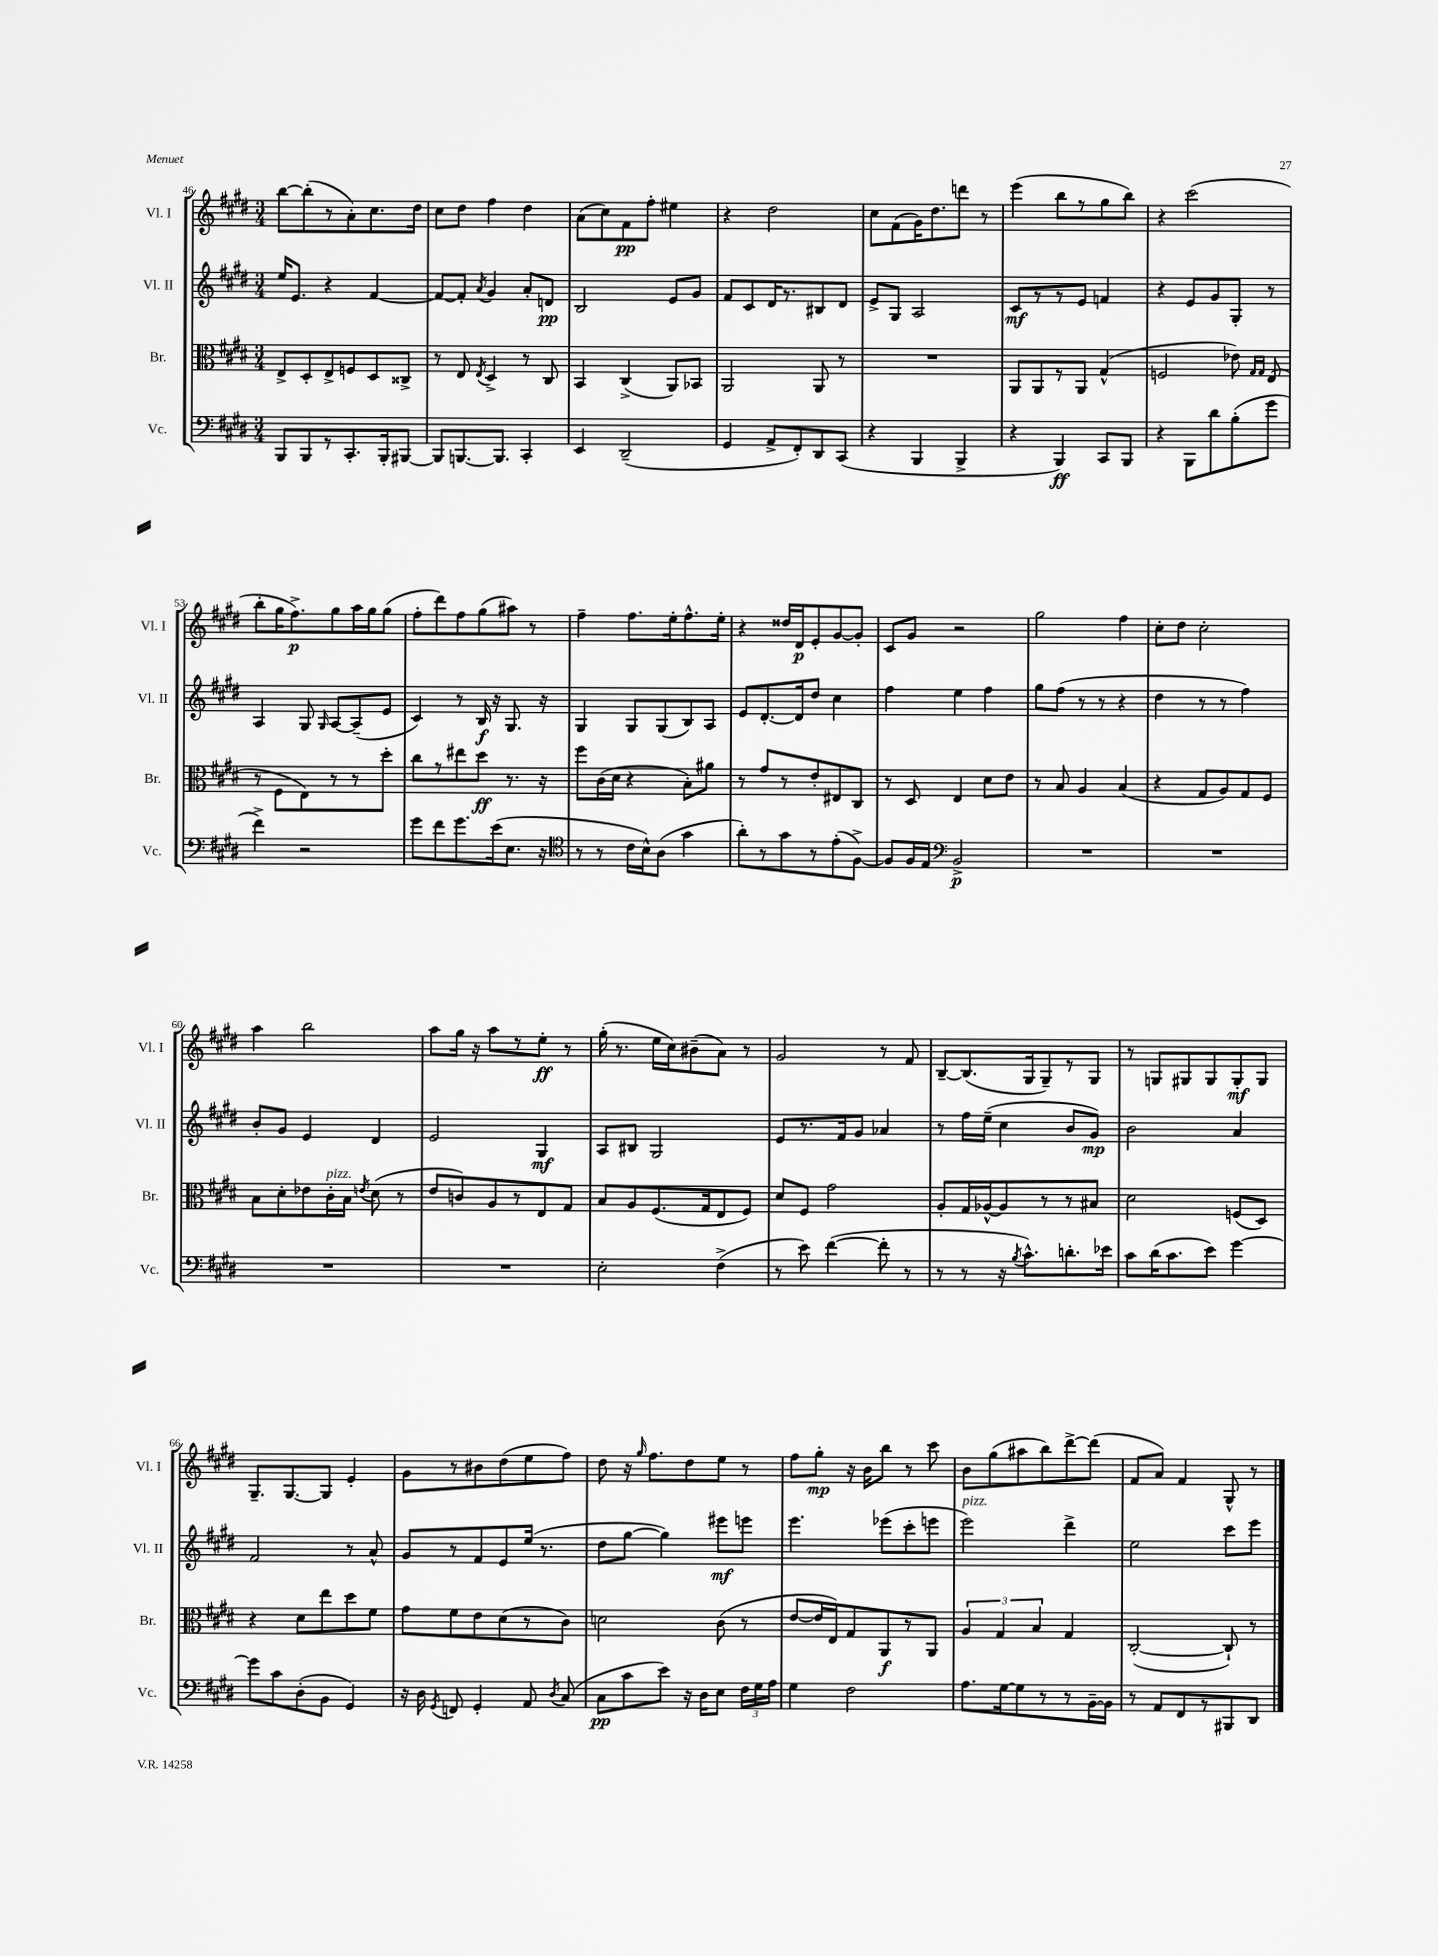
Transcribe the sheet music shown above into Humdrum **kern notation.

**kern	**kern	**kern	**kern
*staff4	*staff3	*staff2	*staff1
*clefF4	*clefC3	*clefG2	*clefG2
*k[f#c#g#d#]	*k[f#c#g#d#]	*k[f#c#g#d#]	*k[f#c#g#d#]
*M3/4	*M3/4	*M3/4	*M3/4
8BBB/L	8E^/L	16ee/LK	[8bb\L
.	.	8.e/J	.
8BBB/	8D#'/	.	(8bb'\]
8r	8E^/	4r	8r
8.CC#'/	8F/	.	8a'\)
.	8D#/	[4f#/	8.cc#\
16BBB'/k	.	.	.
[8BBB#/J	8C##^/J	.	.
.	.	.	16dd#\Jk
=	=	=	=
8BBB#/]L	8r	8f#/_L	8cc#\L
[8.BBB/	8E/	8f#'/]J	8dd#\J
.	8qE/	8qa/	.
.	4D#^/	4g#/	4ff#\
8.BBB/]J	.	.	.
4CC#'/	8r	8a'/L	4dd#\
.	8C#/	8d/J	.
=	=	=	=
4EE/	4BB/	2B/	(8a\L
.	.	.	8cc#\)
(2DD#~/	(4C#^/	.	8f#\
.	.	.	8ff#'\J
.	8AA/L)	8e/L	4ee#\
.	8BB-/J	8g#/J	.
=	=	=	=
4GG#/	2AA/	8f#/L	4r
.	.	8c#/	.
8AA^/L	.	16d#/K	2dd#\
.	.	8.r	.
8FF#'/)	.	.	.
8DD#/	8AA/	8B#/	.
(8CC#/J	8r	8d#/J	.
=	=	=	=
4r	2.r	8e^/L	8cc#\L
.	.	8G#/J	(8f#\
4BBB/	.	2A/	16g#\K)
.	.	.	8.dd#\
4BBB^/	.	.	8ddd\J
.	.	.	8r
=	=	=	=
4r	8AA/L	8c#/L	(4eee\
.	8AA/	8r	.
4BBB/)	8r	8r	8bb\L
.	8AA/J	8e/J	8r
8CC#/L	(4G#^^/	4f/	8gg#\
8BBB/J	.	.	8bb\J)
=	=	=	=
4r	2F/	4r	4r
8BBB\L	.	8e/L	(2ccc#\
8d#\	.	8g#/	.
(8B'\	8e-\)	8G#'/J	.
.	16qqG#/LL	.	.
.	16qqG#/JJ	.	.
8g#\J	(8E/	8r	.
=	=	=	=
4f#^\)	8r	4A/	8bb'\L
.	8F#\L	.	16gg#\K
.	.	.	8.ff#^\)
2r	8E\)	8G#/	.
.	.	16qqG#/	.
.	8r	[8A/L	8gg#\
.	8r	(8A~/]	16aa\L
.	.	.	16gg#\J
.	8dd#'\J	8e/J	(8gg#\J
=	=	=	=
8g#\L	8cc#\L	4c#/)	8ff#'\L
8f#\	8r	.	8ddd#\)
8.g#\	8ee#\	8r	8ff#\
.	8dd#\J	16B/	(8gg#\
(16e\k	.	16r	.
8.E\J	8.r	8.G#/	8aa#\J)
.	.	.	8r
16r	16r	16r	.
=	=	=	=
*clefC4	*	*	*
8r	8ff#\L	4G#/	4ff#~\
8r	(16c#\L	.	.
.	16d#\JJ	.	.
16c#\LL	4r	8G#/L	8.ff#\L
16B^^\J)	.	.	.
(8A\J	.	(8G#/	.
.	.	.	16ee'\k
4g#\	8B'\L)	8B/)	8.ff#^^\
.	8a#\J	8A/J	.
.	.	.	16ee'\Jk
=	=	=	=
8a'\L)	8r	8e/L	4r
8r	8g#/L	[8.d#'/	.
8g#\	8r	.	16dd##/LL
.	.	16d#/]k	16d#/J
8r	8e'/	8dd#/J	8e'/
(8e'\	8E#/	4cc#\	[8g#/
[8F#^\J)	8C#/J	.	8g#'/]J
=	=	=	=
8F#/]L	8r	4ff#\	8c#/L
16F#/L	8D#/	.	8g#/J
16E/JJ	.	.	.
*clefF4	*	*	*
2BB^/	4E/	4ee\	2r
.	8d#\L	4ff#\	.
.	8e\J	.	.
=	=	=	=
2.r	8r	8gg#\L	2gg#\
.	8B/	(8ff#\J	.
.	4A/	8r	.
.	.	8r	.
.	(4B/	4r	4ff#\
=	=	=	=
2.r	4r	4dd#\	8cc#'\L
.	.	.	8dd#\J
.	8G#/L	8r	2cc#'\
.	8A/)	8r	.
.	8G#/	4ff#\)	.
.	8F#/J	.	.
=	=	=	=
2.r	8B\L	8b'/L	4aa\
.	8d#'\	8g#/J	.
.	8e-\	4e/	2bb\
.	16c#'\L	.	.
.	16B\JJ	.	.
.	8qe/	.	.
.	(8d#\	4d#/	.
.	8r	.	.
=	=	=	=
2.r	8e/L	2e/	8aa\L
.	8c/)	.	16gg#\Jk
.	.	.	16r
.	8A/	.	8aa\L
.	8r	.	8r
.	8E/	4G#/	8ee'\J
.	8G#/J	.	8r
=	=	=	=
2E'\	8B/L	8A/L	(16gg#'\
.	.	.	8.r
.	8A/	8B#/J	.
.	(8.F#/	2G#/	16ee\LL
.	.	.	16cc#\J)
.	.	.	(8b#~\
.	16G#/k	.	.
(4F#^\	8E/	.	8a\J)
.	8F#/J)	.	8r
=	=	=	=
8r	8d#/L	8e/L	2g#/
8e\)	8F#/J	8.r	.
([4f#\	2g#\	.	.
.	.	16f#/k	.
.	.	8g#/J	.
8f#'\]	.	4a-/	8r
8r	.	.	8f#/
=	=	=	=
8r	8A'/L	8r	[8B~/L
8r	16G#/L	16ff#\LL	(8.B/]
.	[16A-^^/J	(16ee~\JJ	.
16r	8A-/]	4cc#\	.
8qB/	.	.	.
8.c#^^\L)	.	.	16G#/k
.	8r	.	8G#~/)
8.d'\	8r	8b/L	8r
.	8B#/J	8g#/J)	8G#/J
16e-\Jk	.	.	.
=	=	=	=
8c#\L	2d#\	2b\	8r
(16d#\K	.	.	8G/L
8.c#\	.	.	.
.	.	.	8G#/
8e\J)	.	.	8G#/
[4g#\	(8F/L	4a/	8G#'/
.	8D#/J)	.	8G#/J
=	=	=	=
8g#\]L	4r	2f#/	8.G#~/L
8c#\	.	.	.
.	.	.	[8.G#/
(8D#'\	8d#\L	.	.
8BB\J	8ee\	.	8G#/]J
4GG#/)	8dd#\	8r	4e'/
.	8f#\J	8a^^/	.
=	=	=	=
16r	8g#\L	8g#/L	8g#\L
16D#\	.	.	.
8qGG#/	.	.	.
8FF/	8f#\	8r	8r
4GG#'/	8e\	8f#/	8b#\
.	(8d#\	8e/	(8dd#\
8AA/	8r	(16ee/Jk	8ee\
.	.	8.r	.
8qD#/	.	.	.
(8C#/	8c#\J)	.	8ff#\J)
=	=	=	=
8C#\L	2d\	8dd#\L	8dd#\
8c#\	.	[8gg#\J	16r
.	.	.	16qqgg#/
.	.	.	8.ff#\L
8e\J)	.	4gg#\])	.
16r	.	.	8dd#\
16D#\LK	.	.	.
8E\J	(8c#\	8eee#\L	8ee\J
24F#\LL	8r	8eee\J	8r
24G#\	.	.	.
24A\JJ	.	.	.
=	=	=	=
4G#\	[8e/L	4.eee\	8ff#\L
.	16e/]L	.	8gg#'\J
.	16E/J)	.	.
2F#\	8G#/	.	16r
.	.	.	16b\LK
.	8AA/	(8eee-\L	8bb\J
.	8r	8ccc#'\	8r
.	8AA/J	8eee\J	8ccc#\
=	=	=	=
8.A\L	6A/	2eee\)	8b\L
.	.	.	(8gg#\
.	6G#/	.	.
[16G#\k	.	.	.
8G#\]	.	.	8aa#\
.	6B/	.	.
8r	.	.	8bb\)
8r	4G#/	4ddd#^\	[8ddd#^\
[16BB~\L	.	.	(8ddd#\]J
16BB\]JJ	.	.	.
=	=	=	=
8r	([2C#'/	2ee\	8f#/L
8AA/L	.	.	8a/J)
8FF#/	.	.	4f#/
8r	.	.	.
8BBB#/	8C#`/])	8ccc#\L	8G#^^/
8DD#/J	8r	8eee\J	8r
==	==	==	==
*-	*-	*-	*-
